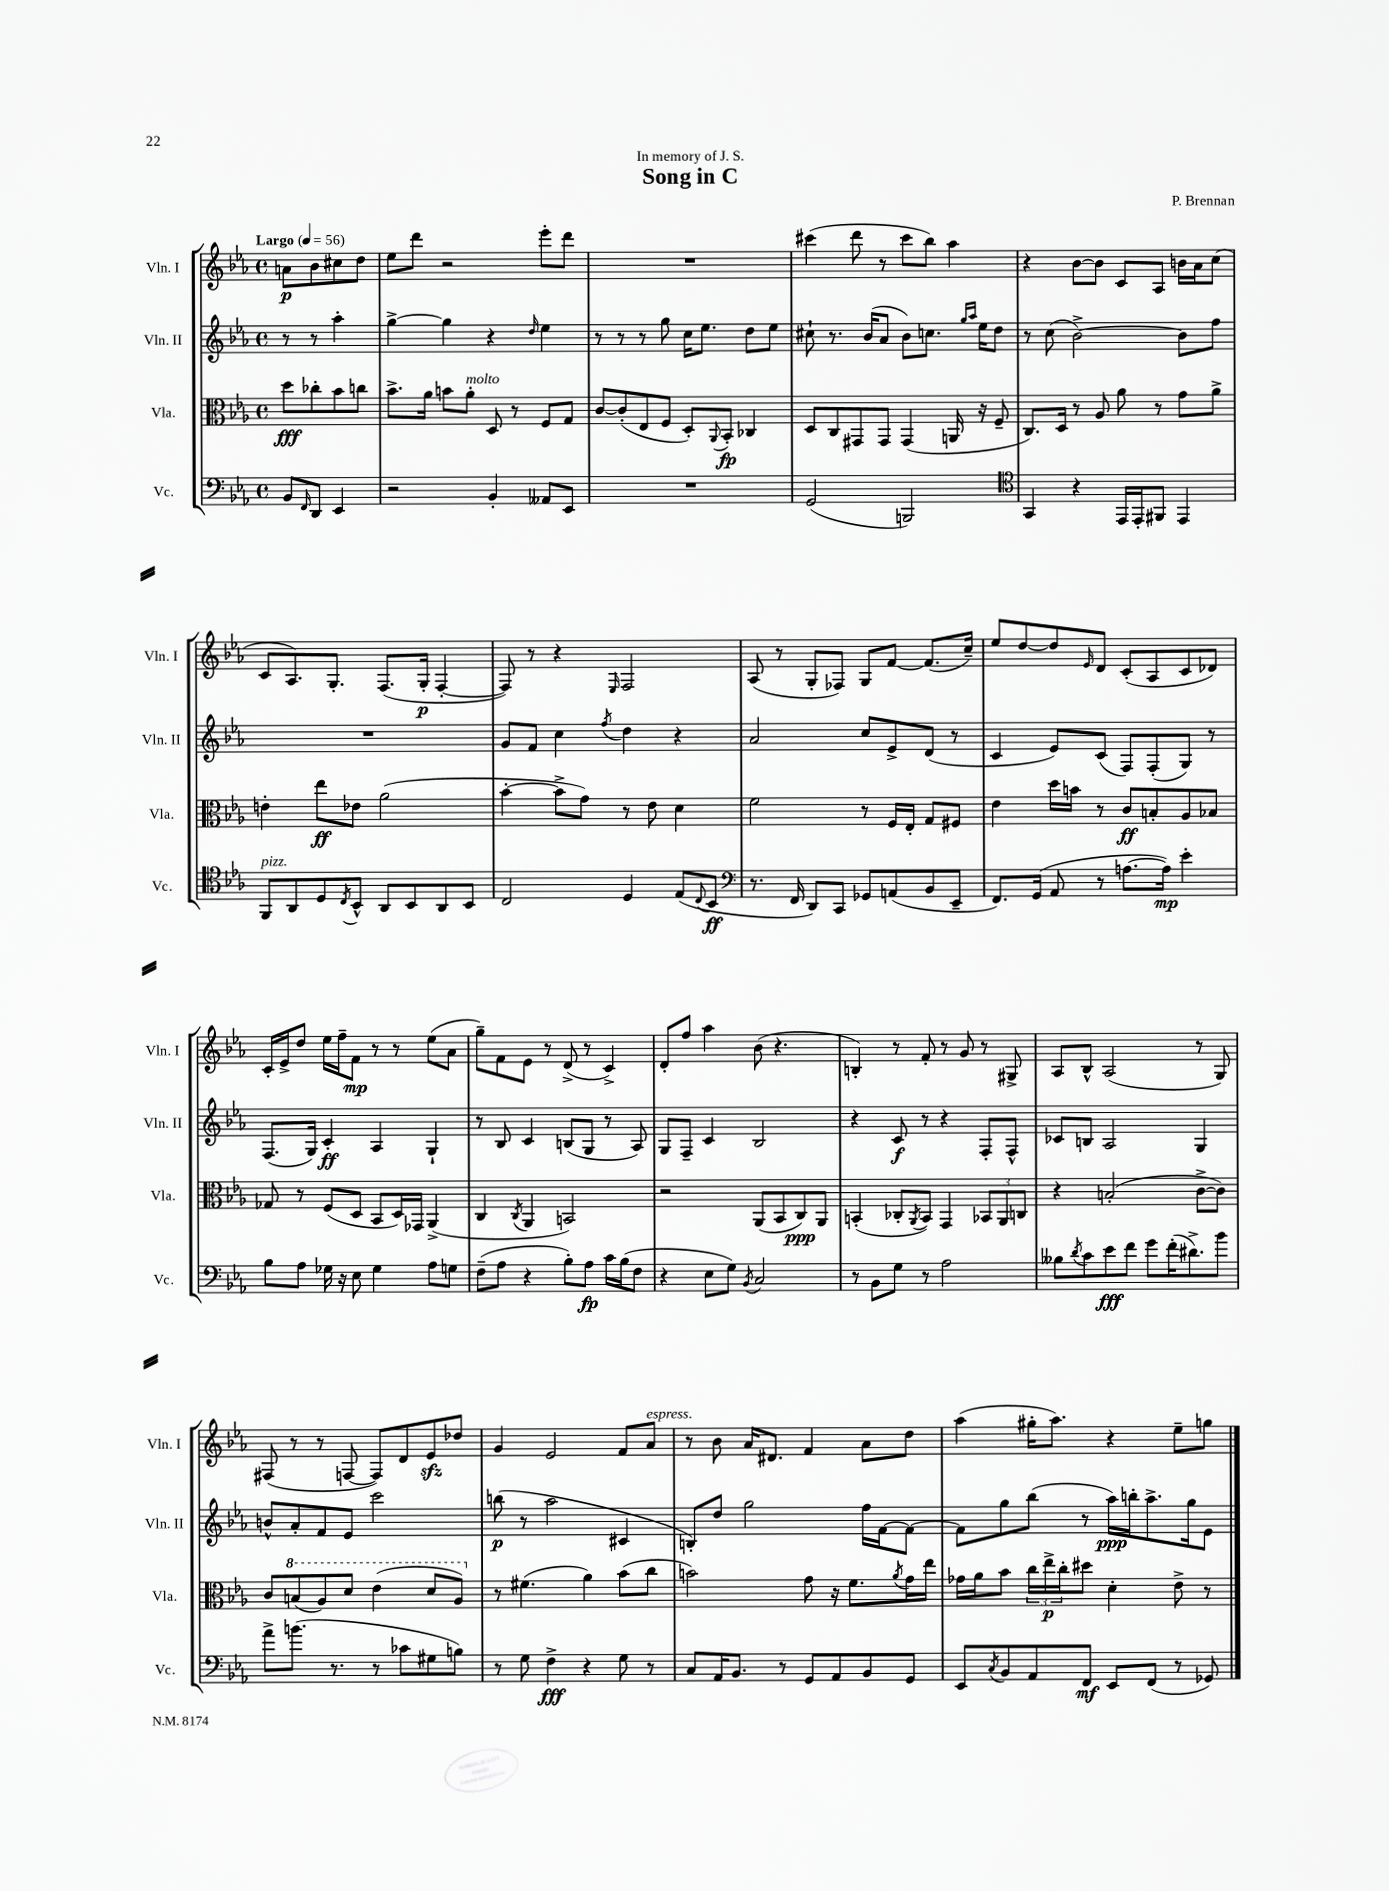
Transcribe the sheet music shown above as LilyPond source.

\header { title = "Song in C" composer = "P. Brennan" dedication = "In memory of J. S." }
<<
\new StaffGroup <<
\new Staff = "s0" \with { instrumentName = "Vln. I" shortInstrumentName = "Vln. I" } {
    \clef treble \key ees \major \defaultTimeSignature \time 4/4 \partial 2 \tempo "Largo" 4 = 56
    a'8\p bes'8 cis''8 d''8 |
    ees''8 d'''8 r2 ees'''8-. d'''8 |
    R1 |
    cis'''4( d'''8 r8 cis'''8 bes''8) aes''4 |
    r4 bes'8~ bes'8 c'8 aes8 b'16 aes'16 c''8( |
    c'8 aes8.) g8.-. f8.( g16-.\p f4~-. |
    f8) r8 r4 \grace { ees16 } f2 |
    aes8( r8 g8-. fes8) g8 f'8~ f'8.( c''16--) |
    ees''8 d''8~ d''8 \grace { ees'16 } d'8 c'8-.( aes8 c'8 des'8) |
    c'16-. ees'16-> d''8 ees''16 f''16-- f'8\mp r8 r8 ees''8( aes'8 |
    g''8--) f'8 ees'8 r8 d'8->( r8 c'4->) |
    d'8-. f''8 aes''4 bes'8( r4. |
    b4-.) r8 f'8-. r8 g'8 r8 gis8-> |
    aes8 bes8-^ aes2( r8 g8) |
    fis8( r8 r8 f8~ f8) d'8 ees'8\sfz des''8 |
    g'4 ees'2 f'8 aes'8^\markup { \italic "espress." } |
    r8 bes'8 aes'16 dis'8. f'4 aes'8 d''8 |
    aes''4( gis''16-. aes''8.) r4 ees''8-- g''8 \bar "|." |
}
\new Staff = "s1" \with { instrumentName = "Vln. II" shortInstrumentName = "Vln. II" } {
    \clef treble \key ees \major \defaultTimeSignature \time 4/4 \partial 2
    r8 r8 aes''4-. |
    g''4~-> g''4 r4 \grace { d''16 } ees''4 |
    r8 r8 r8 g''8 c''16 ees''8. d''8 ees''8 |
    cis''8-! r8. bes'16( aes'8 bes'8) c''8. \grace { g''16 aes''16 } ees''16 d''8 |
    r8 c''8( bes'2~->) bes'8 f''8 |
    R1 |
    g'8 f'8 c''4 \acciaccatura { f''8 } d''4 r4 |
    aes'2 c''8 ees'8-> d'8( r8 |
    c'4 ees'8) c'8( f8) f8-.( g8) r8 |
    f8.( g16) c'4-.\ff aes4 g4-! |
    r8 bes8 c'4 b8( g8 r8 aes8) |
    g8 f8-- c'4 bes2 |
    r4 c'8\f r8 r4 f8-. f8-^ |
    ces'8 b8 aes2 g4 |
    b'8-^ aes'8-. f'8 ees'8 c'''2 |
    b''8\p( r8 aes''2 cis'4 |
    b8-.) d''8 g''2 f''16 f'16~ f'8~ |
    f'8 g''8 bes''8( r8 aes''16\ppp) b''16-. aes''8.-> g''16 ees'8 \bar "|." |
}
\new Staff = "s2" \with { instrumentName = "Vla." shortInstrumentName = "Vla." } {
    \clef alto \key ees \major \defaultTimeSignature \time 4/4 \partial 2
    d''8\fff ces''8-. bes'8 c''8 |
    bes'8.-> aes'16 b'8 aes'8-.^\markup { \italic "molto" } d8 r8 f8 g8 |
    c'8~ c'8-.( ees8 f8 d8-.) \appoggiatura { aes,8 } bes,8-.\fp ces4 |
    d8 c8 gis,8 gis,8 gis,4( a,16 r16 f8-- |
    c8.) d16 r8 aes8 aes'8 r8 g'8 aes'8-> |
    e'4-. ees''8\ff ees'8 aes'2( |
    bes'4~-. bes'8-> g'8) r8 ees'8 d'4 |
    f'2 r8 f16 ees16-. g8 fis8 |
    ees'4 d''16 b'16 r8 c'8\ff b8-. aes8 bes8 |
    ges8 r8 f8( d8 bes,8 d16) ges,16 aes,4->( |
    c4 \acciaccatura { c8 } aes,4 b,2) |
    r2 aes,8( bes,8 c8\ppp) aes,8 |
    b,4-.( ces8-. \acciaccatura { aes,8 } b,8) g,4 \tuplet 3/2 { bes,8 aes,8 c8 } |
    r4 b2-.( c'8~-> c'8) |
    c'8 \ottava #1 b'8( aes'8) d''8 ees''4( d''8 aes'8) \ottava #0 |
    r8 fis'4.( aes'4) bes'8( c''8 |
    b'2) g'8 r16 f'8. \acciaccatura { aes'8 } g'16 ees''16 |
    ges'16 aes'16 bes'8 \tuplet 3/2 { c''16 ees''16->\p c''16-. } dis''8 d'4-. ees'8-> r8 \bar "|." |
}
\new Staff = "s3" \with { instrumentName = "Vc." shortInstrumentName = "Vc." } {
    \clef bass \key ees \major \defaultTimeSignature \time 4/4 \partial 2
    bes,8 \grace { f,16 } d,8 ees,4 |
    r2 bes,4-. aeses,8 ees,8 |
    R1 |
    g,2( b,,2) |
    \clef tenor g,4 r4 ees,16 ees,16-. fis,8 ees,4 |
    f,8^\markup { \italic "pizz." } aes,8 d8 \acciaccatura { c8 } bes,8-^ aes,8 bes,8 aes,8 bes,8 |
    c2 d4 ees8( \appoggiatura { c8 } bes,8\ff |
    \clef bass r8. f,16 d,8) c,8 ges,8 a,8( bes,8 ees,8-- |
    f,8.) g,16( aes,8 r8 a8.~ a16\mp) ees'4-. |
    bes8 aes8 ges16 r16 ees8 ges4 aes8 g8 |
    f8--( aes8 r4 bes8-.) aes8\fp c'16 bes16( f8 |
    r4 ees8 g8) \acciaccatura { bes,8 } c2 |
    r8 bes,8 g8 r8 aes2 |
    beses8 \acciaccatura { d'8 } c'8 ees'8\fff f'8 g'8 f'16-.( dis'8.->) bes'8 |
    aes'8-> b'8.( r8. r8 ces'8 gis8 b8) |
    r8 g8 f4->\fff r4 g8 r8 |
    c8 aes,16 bes,8. r8 g,8 aes,8 bes,8 g,8 |
    ees,8 \acciaccatura { c8 } bes,8 aes,8 f,8\mf ees,8 f,8( r8 ges,8) \bar "|." |
}
>>
>>
\layout { \context { \Score \remove "Bar_number_engraver" } }
